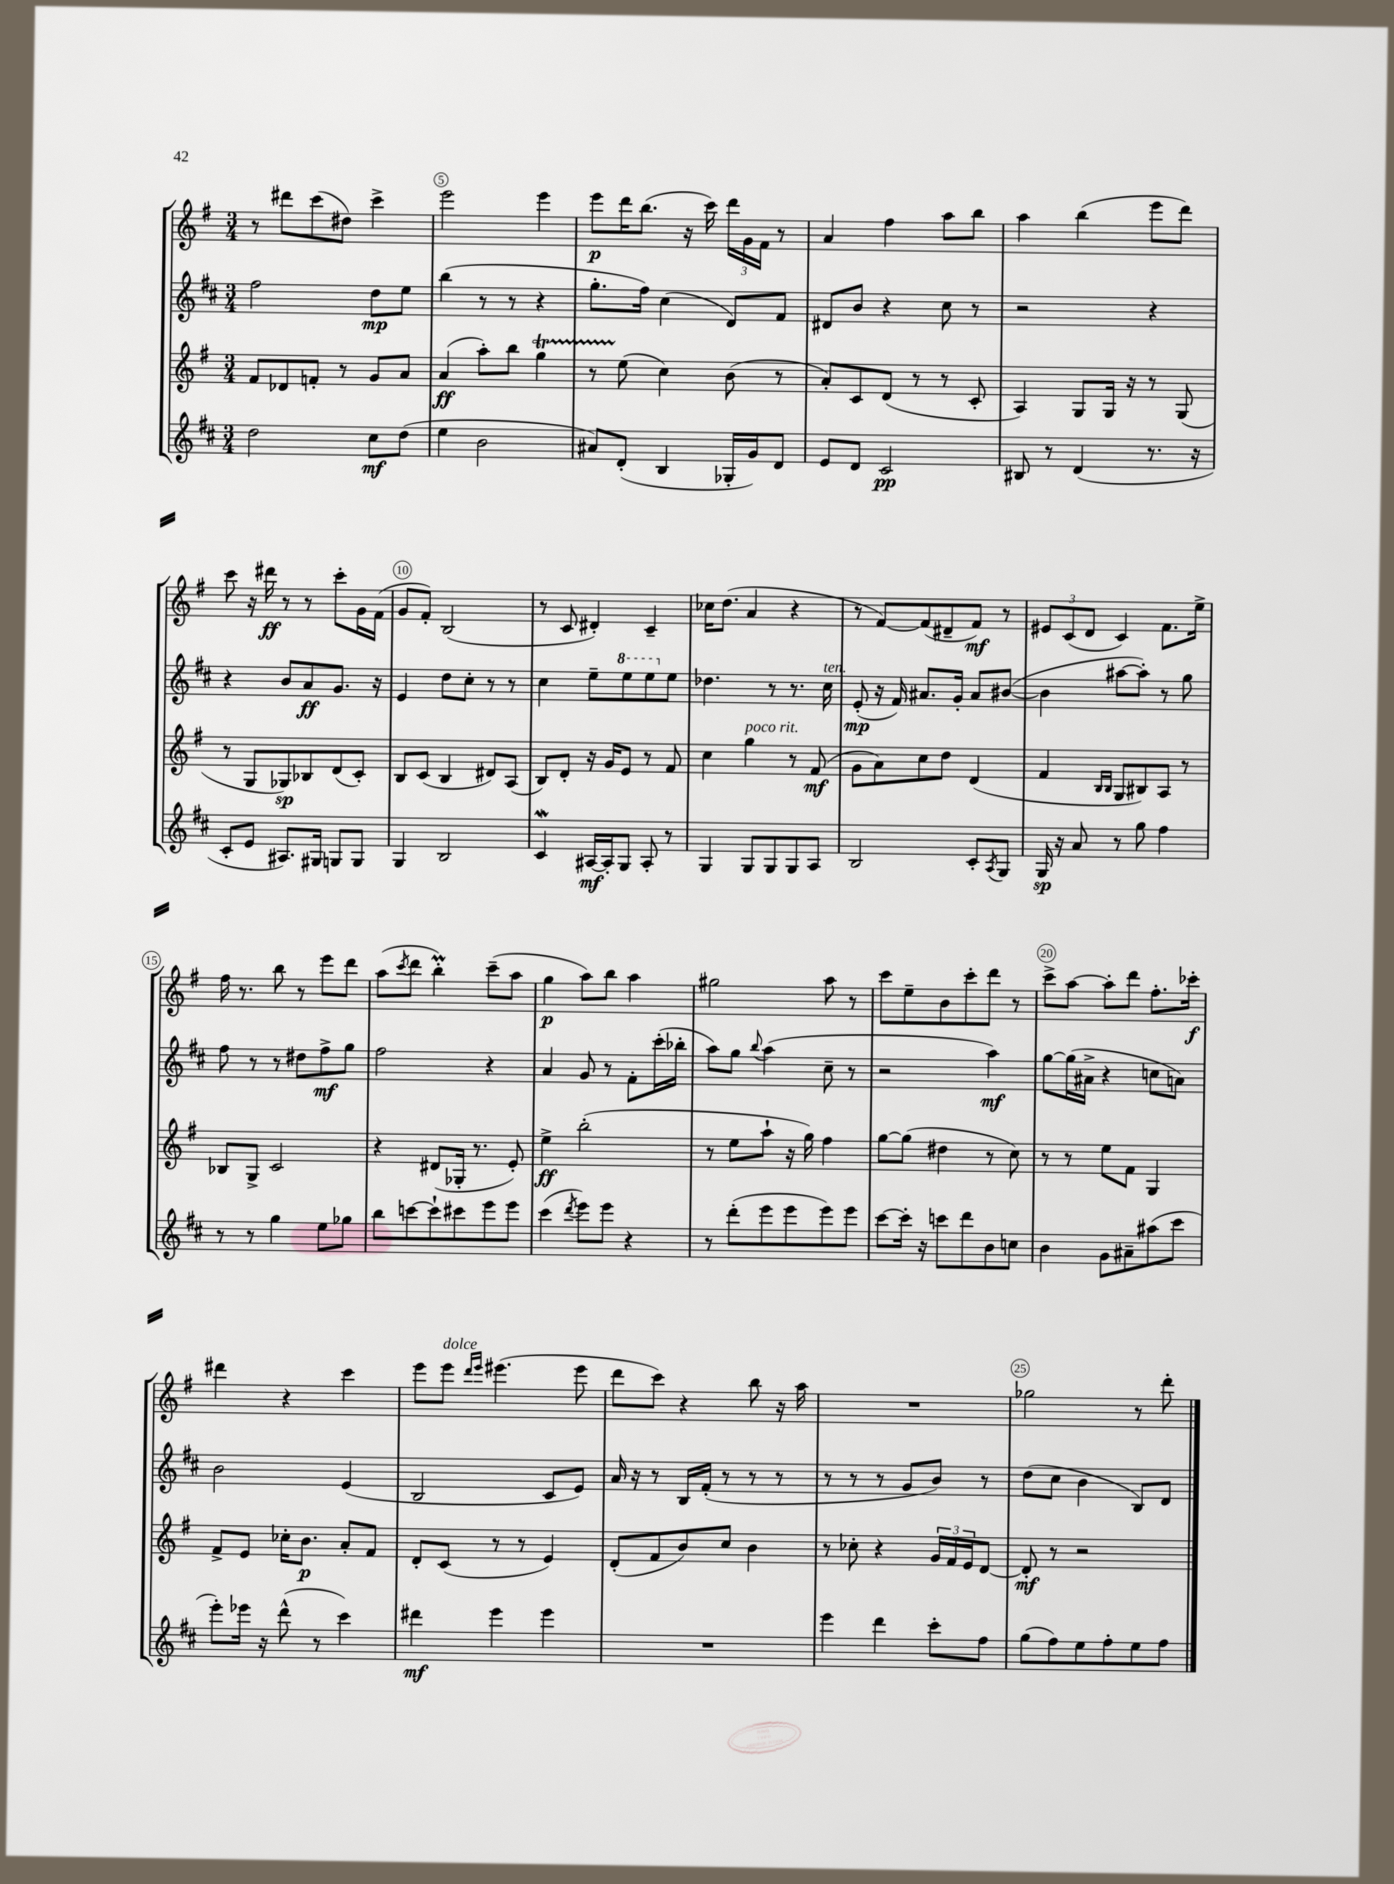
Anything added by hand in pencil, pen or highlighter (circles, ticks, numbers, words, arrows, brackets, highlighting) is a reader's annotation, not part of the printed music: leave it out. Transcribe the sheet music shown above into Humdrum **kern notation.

**kern	**kern	**kern	**kern
*staff4	*staff3	*staff2	*staff1
*clefG2	*clefG2	*clefG2	*clefG2
*k[f#c#]	*k[f#]	*k[f#c#]	*k[f#]
*M3/4	*M3/4	*M3/4	*M3/4
2dd	8f#	2ff#	8r
.	8d-	.	8ddd#
.	8f'	.	(8ccc
.	8r	.	8dd#)
8cc#	8g	8dd	4ccc^
(8dd	8a	8ee	.
=	=	=	=
4ee	(4a	(4bb	2eee
2b	8aa')	8r	.
.	8bb	8r	.
.	4gg	4r	4eee
=	=	=	=
8a#)	8r	8.gg'	8eee
(8d'	(8ee	.	16ddd
.	.	16ff#)	(8.bb
4B	4cc)	(4cc#	.
.	.	.	16r
.	.	.	16ccc)
16G-'	(8b	8d)	24ddd
.	.	.	24g
16g)	.	.	.
.	.	.	24f#
8d	8r	8f#	8r
=	=	=	=
8e	8a')	8d#	4a
8d	8c	8b	.
2c#	(8d	4r	4ff#
.	8r	.	.
.	8r	8cc#	8aa
.	8c'	8r	8bb
=	=	=	=
8B#	4A)	2r	4aa
8r	.	.	.
(4d	8G	.	(4bb
.	16G	.	.
.	16r	.	.
8.r	8r	4r	8eee
.	(8G	.	8ddd)
16r	.	.	.
=	=	=	=
8c#'	8r	4r	8ccc
8e	8G	.	16r
.	.	.	16ddd#
8.A#)	8G-)	8b	8r
.	8B-	8a	8r
16G#	.	.	.
8G	(8d	8.g	8ccc'
8G	8c')	.	16g
.	.	16r	(16f#
=	=	=	=
4G	8B	4e	8g
.	(8c	.	8f#')
2B	4B	8dd	(2B
.	.	8cc#'	.
.	8d#)	8r	.
.	(8A	8r	.
=	=	=	=
4c#	8B)	4cc#	8r
.	8d'	.	8c
[16A#	16r	8ee~	4d#')
16A#']	16g	.	.
8G	8e	8eee	.
8A#'	8r	8eee	4c~
8r	8f#	8ee	.
=	=	=	=
4G	4cc	4.dd-	16cc-
.	.	.	(8.dd
8G	4gg	.	4a
8G	.	8r	.
8G	8r	8.r	4r
8A	(8f#	.	.
.	.	16cc#	.
=	=	=	=
2B	8g	(8e'	8r
.	8a)	16r	[8f#)
.	.	16f#)	.
.	8cc	8.a#	(8f#]
.	8dd	.	8d#~
.	.	16g'	.
8c#'	(4d	8a#	8f#)
8qA	.	.	.
8G	.	([8b#	8r
=	=	=	=
16G	4f#	4b#]	12e#
16r	.	.	.
.	.	.	(12c
8a	.	.	.
.	.	.	12d
.	16qqB	.	.
.	16qqB	.	.
8r	8G	[8aa#	4c)
8gg	8B#)	8aa#'])	.
4ff#	8A	8r	8.f#
.	8r	8gg	.
.	.	.	16ee^
=	=	=	=
8r	8B-	8ff#	16ff#
.	.	.	8.r
8r	8G^	8r	.
4gg	2c	8r	8bb
.	.	8dd#	8r
8ee	.	8ff#^	8eee
8gg-	.	8gg	8ddd
=	=	=	=
8bb	4r	2ff#	(8aa
.	.	.	8qccc
[8ccc	.	.	8ddd
8ccc`]	(8d#	.	4bb')
8ccc#	16G-'	.	.
.	8.r	.	.
8eee	.	4r	(8ccc~
8eee	8e')	.	8aa
=	=	=	=
(4ccc#	4ee^	4a	4gg
8qddd	.	.	.
8eee)	(2bb'	8g	8aa)
8eee	.	8r	8bb
4r	.	8f#'	4aa
.	.	(16ccc#'	.
.	.	16bb-'	.
=	=	=	=
8r	8r	8aa)	2gg#
(8ddd'	8ee	8gg	.
.	.	8qqbb	.
8eee	8aa`	(4aa	.
8eee	16r	.	.
.	16gg)	.	.
8eee)	4ff#	8cc#~	8aa
8eee	.	8r	8r
=	=	=	=
[8ccc#	[8gg	2r	8ccc
16ccc#']	(8gg]	.	8ee~
16r	.	.	.
8ccc	4dd#	.	8b
8ddd	.	.	8ccc'
8b	8r	4aa)	8ddd
8cc	8cc)	.	8r
=	=	=	=
4b	8r	[8gg	8ccc^
.	8r	(16gg]	[8aa
.	.	16a#^	.
8g	8ee	4r	8aa']
8a#~	8f#	.	8ddd
(8aa#	4G	8cc	8.ff#'
8ccc#	.	8a)	.
.	.	.	16ccc-'
=	=	=	=
8eee')	8f#^	2b	4ddd#
16eee-	8e	.	.
16r	.	.	.
(8ddd^^	16cc-'	.	4r
.	8.b	.	.
8r	.	.	.
4ccc#)	8a'	(4e	4ccc
.	8f#	.	.
=	=	=	=
4ddd#	8d'	2B	8eee
.	(8c	.	8eee
.	.	.	16qqddd
.	.	.	16qqeee
4eee	8r	.	(4.eee#
.	8r	.	.
4eee	4e)	8c#	.
.	.	8e)	8eee#
=	=	=	=
2.r	(8d'	16a	8ddd
.	.	16r	.
.	8f#	8r	8ccc)
.	8b)	16B	4r
.	.	(16f#'	.
.	8cc	8r	.
.	4b	8r	8bb
.	.	8r	16r
.	.	.	16aa
=	=	=	=
4eee	8r	8r	2.r
.	8cc-'	8r	.
4ddd	4r	8r	.
.	.	8g	.
8ccc#'	24g	8b)	.
.	24f#	.	.
.	24e	.	.
8ff#	[8d	8r	.
=	=	=	=
(8gg	8d']	(8dd	2gg-
8ff#)	8r	8cc#	.
8ee	2r	4b	.
8ff#'	.	.	.
8ee	.	8B)	8r
8ff#	.	8d	8ddd'
==	==	==	==
*-	*-	*-	*-
